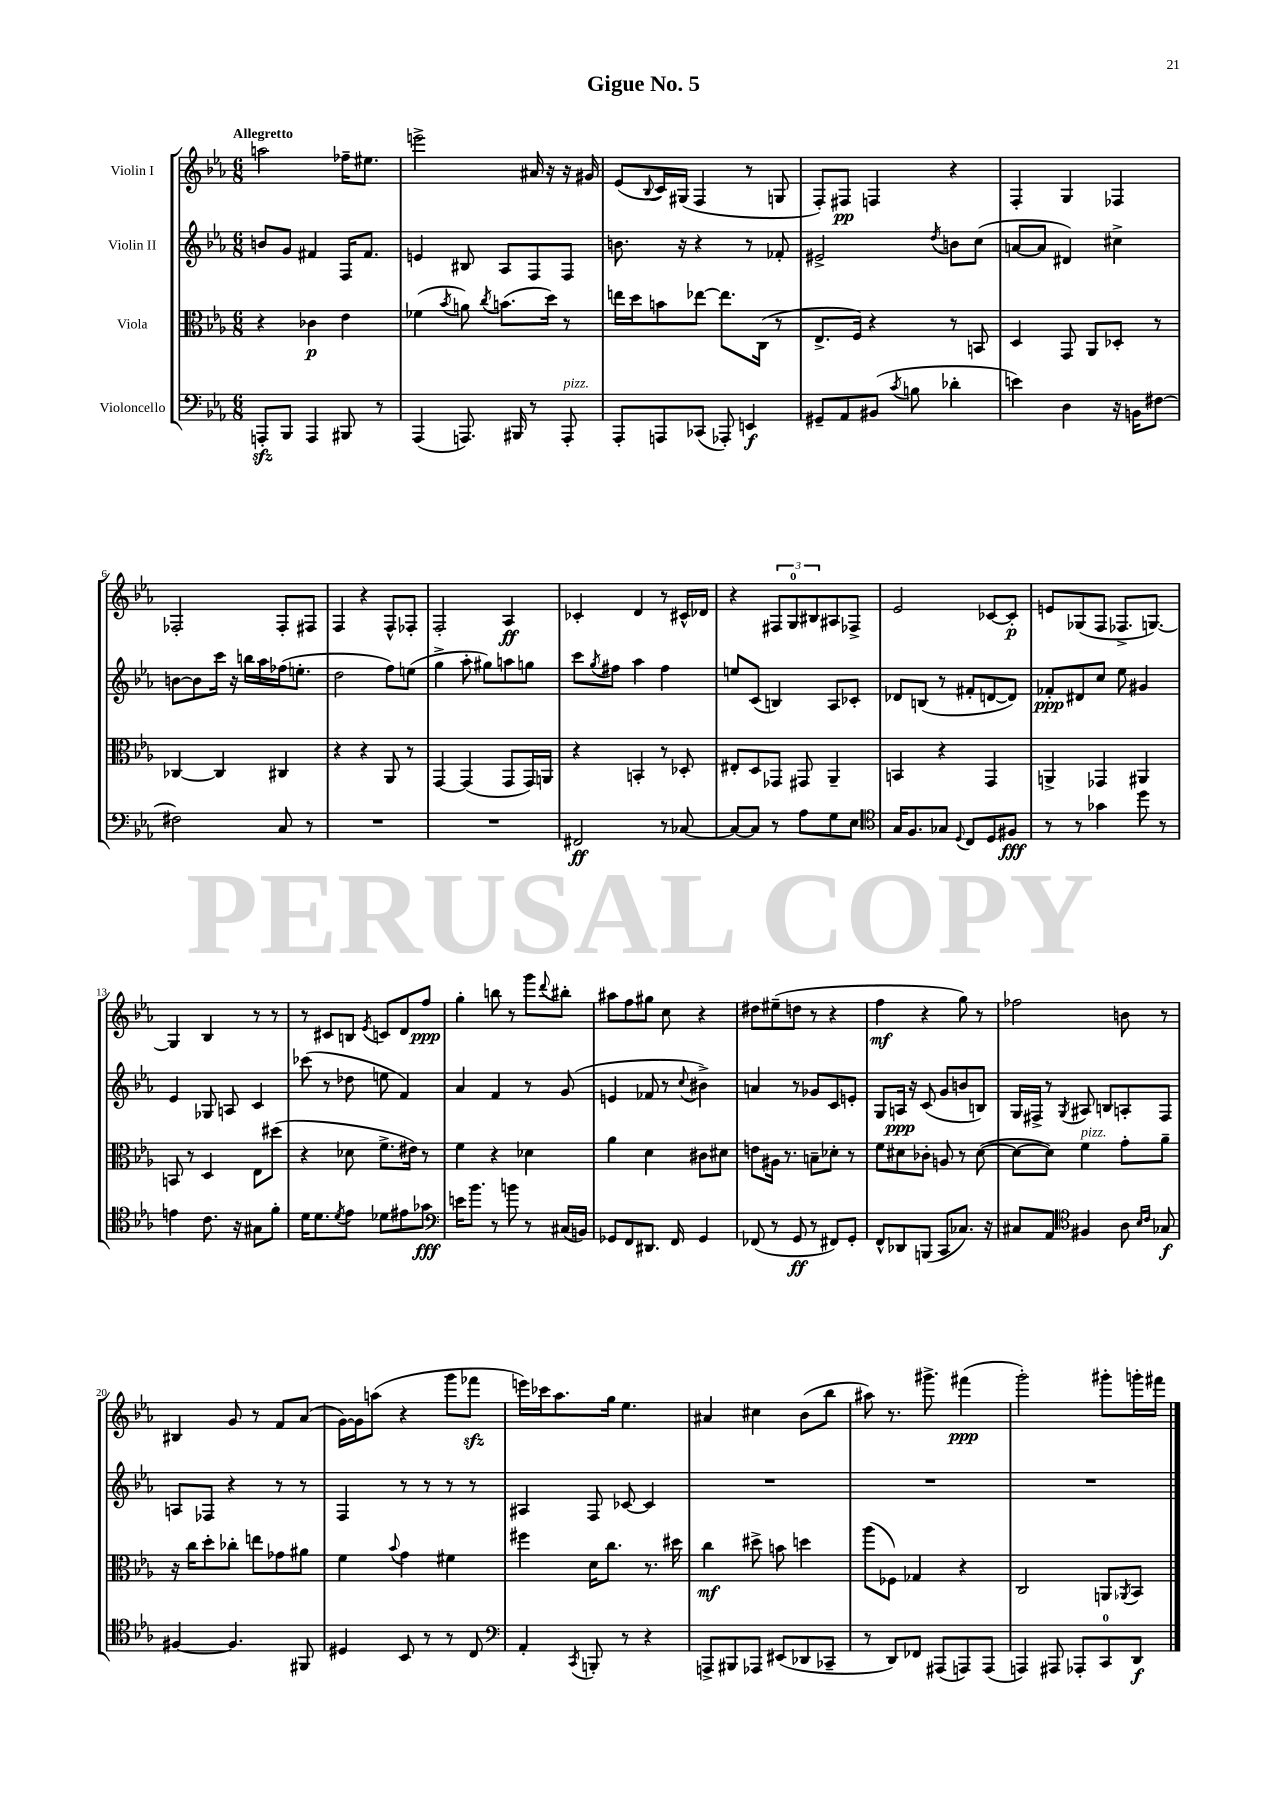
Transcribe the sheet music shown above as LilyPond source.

\header { title = "Gigue No. 5" }
<<
\new StaffGroup <<
\new Staff = "s0" \with { instrumentName = "Violin I" } {
    \clef treble \key ees \major \numericTimeSignature \time 6/8 \tempo "Allegretto"
    a''2 fes''16-- eis''8. |
    e'''2-> ais'16 r16 r16 gis'16 |
    ees'8( \appoggiatura { bes8 } c'16) gis16( f4 r8 g8 |
    f8-.) fis8\pp f4 r4 |
    f4-. g4 fes4 |
    fes2-. fes8-. fis8 |
    f4 r4 f8-^ fes8-. |
    f2-. aes4\ff |
    ces'4-. d'4 r8 cis'16-^ des'16 |
    r4 \tuplet 3/2 { fis8 g8-0 bis8 } ais8 fes8-> |
    ees'2 ces'8~ ces'8-.\p |
    e'8 ges8( f8 fes8.-> g8.~) |
    g4 bes4 r8 r8 |
    r8 cis'8 b8 \acciaccatura { ees'8 } c'8 d'8 f''8\ppp |
    g''4-. b''8 r8 g'''8 \appoggiatura { d'''8 } bis''8-. |
    ais''8 f''8 gis''8 c''8 r4 |
    dis''8 eis''8--( d''8 r8 r4 |
    f''4\mf r4 g''8) r8 |
    fes''2 b'8 r8 |
    bis4 g'8 r8 f'8 aes'8( |
    g'16~) g'16 a''8( r4 g'''8 fes'''8\sfz |
    e'''16) ces'''16 aes''8. g''16 ees''4. |
    ais'4 cis''4 bes'8( bes''8 |
    ais''8) r8. gis'''8.-> fis'''4\ppp( |
    g'''2-.) gis'''8-. g'''16-. fis'''16 \bar "|." |
}
\new Staff = "s1" \with { instrumentName = "Violin II" } {
    \clef treble \key ees \major \numericTimeSignature \time 6/8
    b'8 g'8 fis'4 f16 fis'8. |
    e'4 bis8 aes8 f8 f8 |
    b'8. r16 r4 r8 fes'8-. |
    eis'2-> \acciaccatura { d''8 } b'8 c''8( |
    a'8~ a'8 dis'4) cis''4-> |
    b'8~ b'8 c'''16 r16 b''16 aes''16 fes''16( e''8.-. |
    d''2 f''8) e''8( |
    g''4-> aes''8-. gis''8) a''8 g''8 |
    c'''8 \acciaccatura { g''8 } fis''8 aes''4 fis''4 |
    e''8 c'8( b4) aes8 ces'8-. |
    des'8 b8( r8 fis'8-. d'8~ d'8) |
    fes'8-.\ppp dis'8 c''8 ees''8 gis'4 |
    ees'4 ges8 a8 c'4 |
    ces'''8( r8 des''8 e''8 f'4) |
    aes'4 f'4 r8 g'8( |
    e'4 fes'8 r8 \appoggiatura { c''8 } bis'4->) |
    a'4 r8 ges'8 c'8 e'8-. |
    g8 a16\ppp r16 c'8( g'8 b'8 b8) |
    g16 fis16-> r8 \acciaccatura { g8 } ais8 b8 a8-. fis8 |
    a8 fes8 r4 r8 r8 |
    f4 r8 r8 r8 r8 |
    ais4 f8 ces'8~ ces'4 |
    R2. |
    R2. |
    R2. \bar "|." |
}
\new Staff = "s2" \with { instrumentName = "Viola" } {
    \clef alto \key ees \major \numericTimeSignature \time 6/8
    r4 ces'4\p ees'4 |
    fes'4( \acciaccatura { bes'8 } a'8) \acciaccatura { c''8 } b'8.( d''16) r8 |
    e''16 d''16 b'8 ees''8~ ees''8. c16( r8 |
    ees8.-> f16) r4 r8 b,8 |
    d4 g,8 aes,8 des8-. r8 |
    ces4~ ces4 cis4 |
    r4 r4 aes,8 r8 |
    g,4~ g,4( g,8 g,16) a,16 |
    r4 b,4-. r8 des8-. |
    eis8-. d8 ges,8 gis,8 aes,4-- |
    b,4 r4 g,4 |
    a,4-> ges,4 ais,4 |
    b,8 r8 d4 ees8 dis''8( |
    r4 des'8 f'8.-> eis'16) r8 |
    f'4 r4 des'4 |
    aes'4 d'4 cis'8 dis'8 |
    e'8 ais16 r8. b8-- des'8-. r8 |
    f'8 dis'8 ces'8-. a8 r8 dis'8~( |
    dis'8~ dis'8) f'4^\markup { \italic "pizz." } g'8-. aes'8-- |
    r16 c''16 d''8-. ces''8-. e''8 ges'8 ais'8 |
    f'4 \appoggiatura { bes'8 } g'4 fis'4 |
    fis''4 d'16 c''8. r8. dis''16 |
    c''4\mf dis''8-> b'8 d''4 |
    aes''8( fes8) ges4 r4 |
    c2 a,8 \acciaccatura { aes,8 } bes,8 \bar "|." |
}
\new Staff = "s3" \with { instrumentName = "Violoncello" } {
    \clef bass \key ees \major \numericTimeSignature \time 6/8
    a,,8-.\sfz bes,,8 a,,4 bis,,8 r8 |
    aes,,4( a,,8.) bis,,16 r8 a,,8-.^\markup { \italic "pizz." } |
    aes,,8-. a,,8 ces,8( aes,,8-.) e,4\f |
    gis,8-- aes,8 bis,8( \acciaccatura { c'8 } b8 des'4-. |
    e'4) d4 r16 b,16 fis8~ |
    fis2 c8 r8 |
    R2. |
    R2. |
    fis,2\ff r8 ces8~ |
    ces8~ ces8 r8 aes8 g8 ees8 |
    \clef tenor g16 f8. ges8 \appoggiatura { d8 } c8 d8 fis8\fff |
    r8 r8 ges'4 d''8 r8 |
    e'4 c'8. r16 gis8 f'8-. |
    d'16 d'8. \acciaccatura { d'8 } ees'8 des'8 eis'8 ges'8\fff |
    \clef bass e'16 bes'8. r8 b'8 r8 cis16( b,16) |
    ges,8 f,8 dis,8. f,16 ges,4 |
    fes,8( r8 g,8\ff r8 fis,8) g,8-. |
    f,8-^ des,8 b,,8( c,8 ces8.) r16 |
    cis8 aes,8 \clef tenor fis4 aes8 \grace { bes16 c'16 } ges8\f |
    fis4~ fis4. fis,8 |
    dis4 bes,8 r8 r8 c8 |
    \clef bass aes,4-. \acciaccatura { c,8 } b,,8-. r8 r4 |
    a,,8-> bis,,8 aes,,8 eis,8( des,8 ces,8-- |
    r8 d,8) fes,8 ais,,8( a,,8) a,,8( |
    a,,4) ais,,8 aes,,8-. c,8-0 d,8\f \bar "|." |
}
>>
>>
